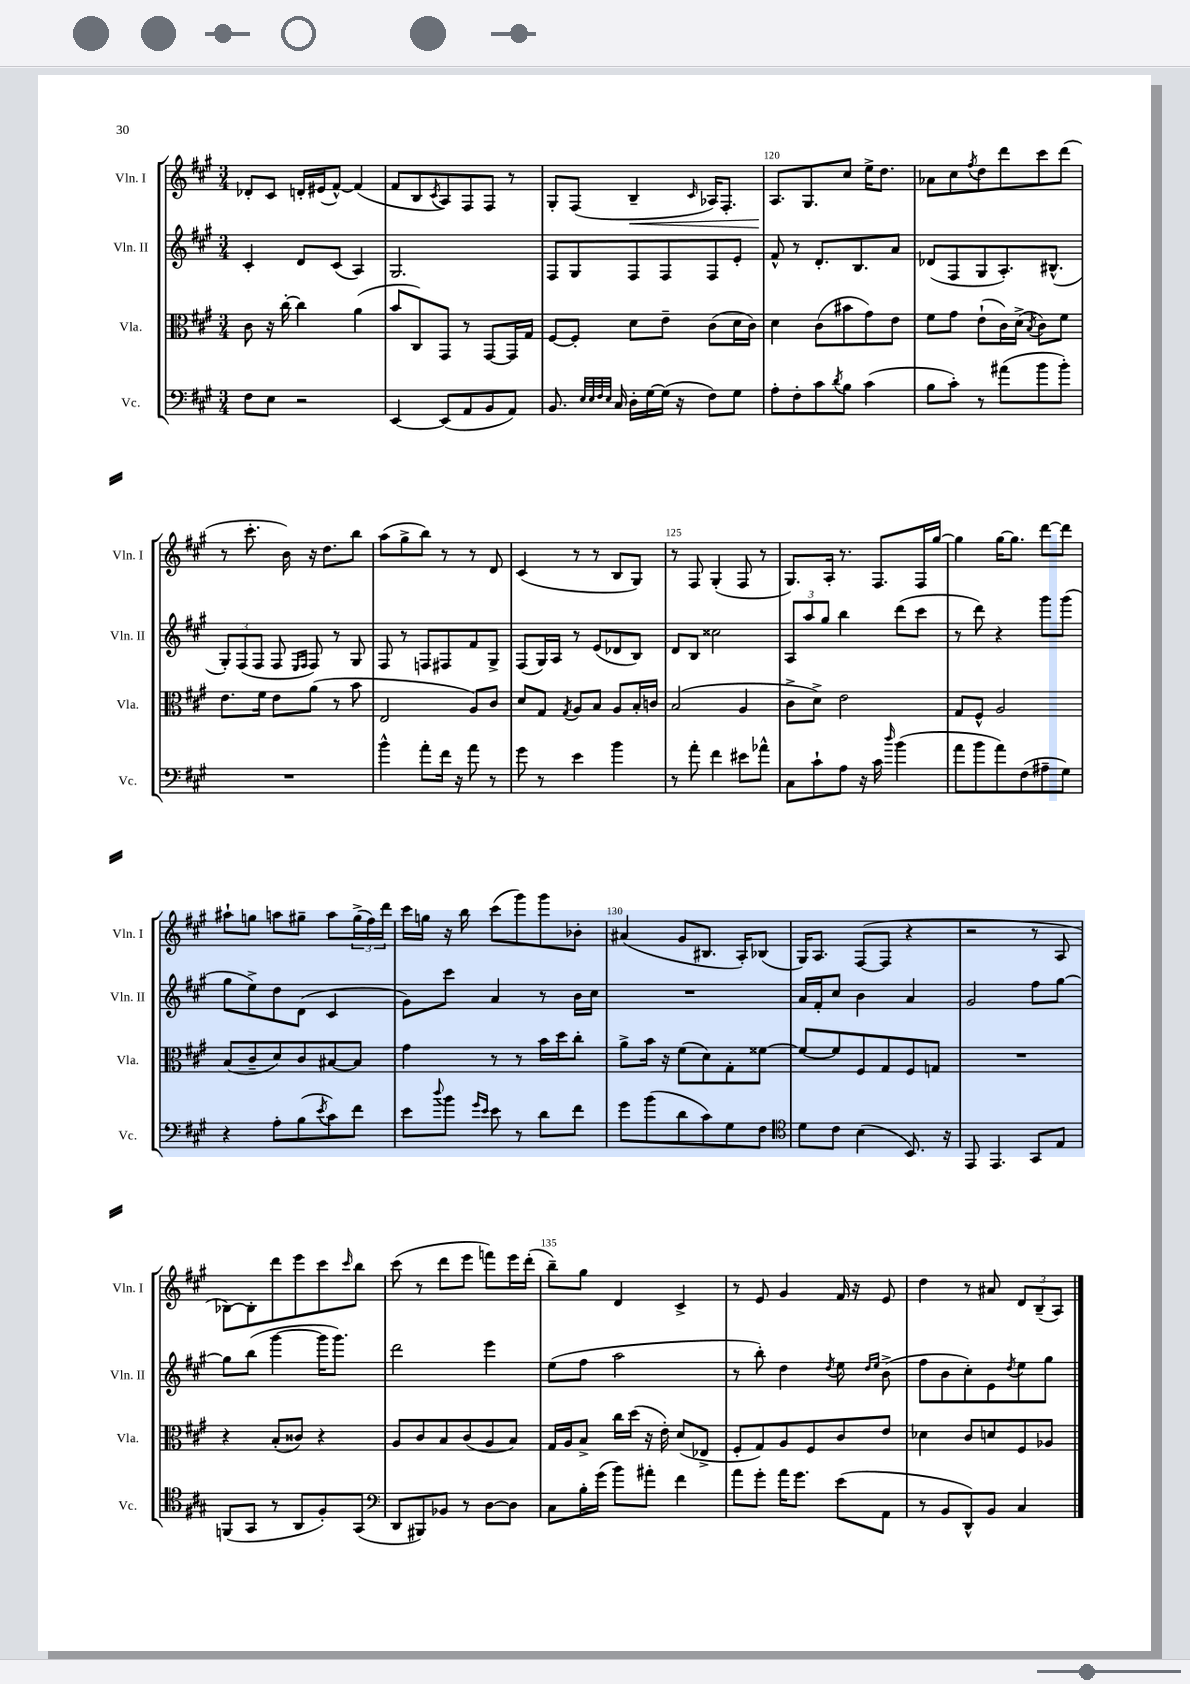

**kern	**kern	**kern	**kern
*staff4	*staff3	*staff2	*staff1
*clefF4	*clefC3	*clefG2	*clefG2
*k[f#c#g#]	*k[f#c#g#]	*k[f#c#g#]	*k[f#c#g#]
*M3/4	*M3/4	*M3/4	*M3/4
8F#	8c#	4c#'	8d-'
8E	16r	.	8c#
.	[16cc#'	.	.
2r	4cc#]	8d	16d'
.	.	.	(16e#
.	.	(8c#	[8f#^^)
.	(4a	4A)	(4f#]
=	=	=	=
[4EE	8b	2.G#	8f#
.	8C#)	.	8B
.	.	.	8qc#
(8EE]	8GG#	.	8A)
8AA	8r	.	8F#
8BB	[8GG#	.	8F#
8AA)	16GG#]	.	8r
.	16G#	.	.
=	=	=	=
8.BB	[8F#	8F#	8G#'
.	8F#']	8G#	(8F#
32qqE	.	.	.
32qqE	.	.	.
32qqF#	.	.	.
32qqE	.	.	.
16C#	.	.	.
16D'	8d	8F#	4B~
[16G#	.	.	.
(16G#]	8e~	8F#	.
16r	.	.	.
.	.	.	16qqc#
8F#)	(8c#	8F#	16A-)
.	.	.	8.F#'
8G#	16d	8e'	.
.	16c#)	.	.
=	=	=	=
8A'	4d	8f#^^	8.A
8F#'	.	8r	.
.	.	.	8.G#
8c#	(8c#	8.d'	.
8qd	.	.	.
8B	8b#	.	8cc#
.	.	8.B	.
(4c#	8g#)	.	16ee^
.	.	.	8.dd
.	8e	8a	.
=	=	=	=
8B	8f#	(8d-	8a-
8c#')	8g#	8F#	8cc#
.	.	.	8qff#
8r	(8e`	8G#	8dd
(8a#	16c#)	8.A')	8ddd
.	(16d^	.	.
.	8qB	.	.
8b	8c#)	.	8ccc#
.	.	(8.B#^^	.
8b')	8f#	.	(8ddd
=	=	=	=
2.r	8.e	12G#')	8r
.	.	(12F#	.
.	.	.	8.ccc#'
.	.	12F#	.
.	16f#	.	.
.	8e	8F#	.
.	.	.	16b)
.	.	16qqE	.
.	.	16qqF#	.
.	(8a	8F#)	16r
.	.	.	8.dd
.	8r	8r	.
.	8b	8G#	8bb
=	=	=	=
4b^^	2E	8F#	(8aa
.	.	8r	8gg#^
8a'	.	8F	8bb)
16f#	.	8F#	8r
16r	.	.	.
8a	8A)	8f#	8r
8r	8c#	8G#^	8d
=	=	=	=
8g#	8d	(8F#	(4c#
8r	8G#	16G#)	.
.	.	16A	.
.	8qG#	.	.
4e	8A	8r	8r
.	8B	(8e	8r
4b	8A	8d-	8B
.	16B'	8B)	8G#)
.	16c	.	.
=	=	=	=
8r	(2B	8d	8r
8a'	.	8B	8F#
4f#	.	2cc##	(4G#'
8e#	4A	.	8F#
8a-^^	.	.	8r
=	=	=	=
8C#	8c#^	12A	8.G#)
.	.	12aa	.
8c#`	8d^)	.	.
.	.	12gg#	.
.	.	.	16A'
8A	2e	4bb	8.r
16r	.	.	.
16c#	.	.	8.F#
16qqdd	.	.	.
(4b	.	(8ddd	.
.	.	8ccc#	16F#
.	.	.	[16gg#
=	=	=	=
8a	8G#	8r	4gg#]
8b	8F#^^	8ddd)	.
8a)	2A	4r	[16gg#
.	.	.	8.gg#]
(8F#	.	.	.
8A#~	.	8ggg#	[8ddd
8G#)	.	(8ggg#	8ddd]
=	=	=	=
4r	(8B	8gg#	8aa#`
.	8c#~	8ee^)	8gg
8A'	8d)	8dd	8aa
(8B	8c#	(8d	8gg#~
8qe	.	.	.
8c#)	[8B#	4c#	8aa
8f#	8B#]	.	(24gg#^
.	.	.	24ff#)
.	.	.	24ddd
=	=	=	=
8e	4g#	8g#)	16ccc#
.	.	.	16gg
8qqdd	.	.	.
8b	.	8ccc#	16r
.	.	.	16bb
16qqg#	.	.	.
16qqe	.	.	.
8e	8r	4a	(8ccc#
8r	8r	.	8ggg#)
8d	16b	8r	8ggg#
.	16dd	.	.
8f#	8cc#'	16b	8b-'
.	.	16cc#	.
=	=	=	=
8g#	8a^	2.r	(4a#
(8b	16b	.	.
.	16r	.	.
8d	(8f#	.	8g#
8c#)	8d)	.	8.B#
8G#	8G#'	.	.
.	.	.	16A')
8F#	[8f##	.	(8B-
=	=	=	=
*clefC4	*	*	*
8d	8f##_	16a	16G#)
.	.	16f#'	8.A
8c#	8f##]	8cc#	.
(4B	8F#	4b	([8F#
.	8G#	.	8F#]
8.BB)	8F#	4a	4r
.	8G	.	.
16r	.	.	.
=	=	=	=
8EE	2.r	2g#	2r
4.EE	.	.	.
8GG#	.	8ff#	8r
8E	.	[8gg#	8A
=	=	=	=
(8FF	4r	8gg#]	[8B-)
8GG#	.	(8bb	8B-']
8r	(8B'	[4ggg#	8ddd
8AA	8c##)	.	8eee
8F#')	4r	16ggg#]	8ccc#
.	.	8.ggg#)	.
.	.	.	16qqccc#
(8GG#	.	.	8bb
=	=	=	=
*clefF4	*	*	*
8DD	8A	2ddd	(8ccc#
8BBB#)	8c#	.	8r
8BB-	8B	.	8ddd
8r	(8c#	.	8eee
[8D	8A	4eee	8fff)
8D]	8B)	.	16eee
.	.	.	(16ddd'
=	=	=	=
8C#	16G#	(8ee	8bb~)
.	16A	.	.
16B'	8B^	8ff#	8gg#
(16g#	.	.	.
8b)	16cc#	2aa	4d
.	(16dd	.	.
8a#'	16r	.	.
.	16e')	.	.
4f#	(8d	.	4c#^
.	8E-^	.	.
=	=	=	=
8a	8F#'	8r	8r
8g#'	8G#)	8bb')	8e
16a	8A	4dd	4g#
8.g#	.	.	.
.	8F#	.	.
.	.	8qdd	.
(8e	8c#	8ee	16f#
.	.	.	16r
.	.	16qqdd	.
.	.	16qqee	.
8AA	8e	(8b^	8e
=	=	=	=
8r	4d-	8ff#	4dd
8BB	.	8b	.
8DD^^)	8c#	8cc#')	8r
8BB	8d	8e	8a#
.	.	8qdd	.
4C#	8F#	8ee	12d
.	.	.	(12B~
.	8A-	8gg#	.
.	.	.	12A)
==	==	==	==
*-	*-	*-	*-
